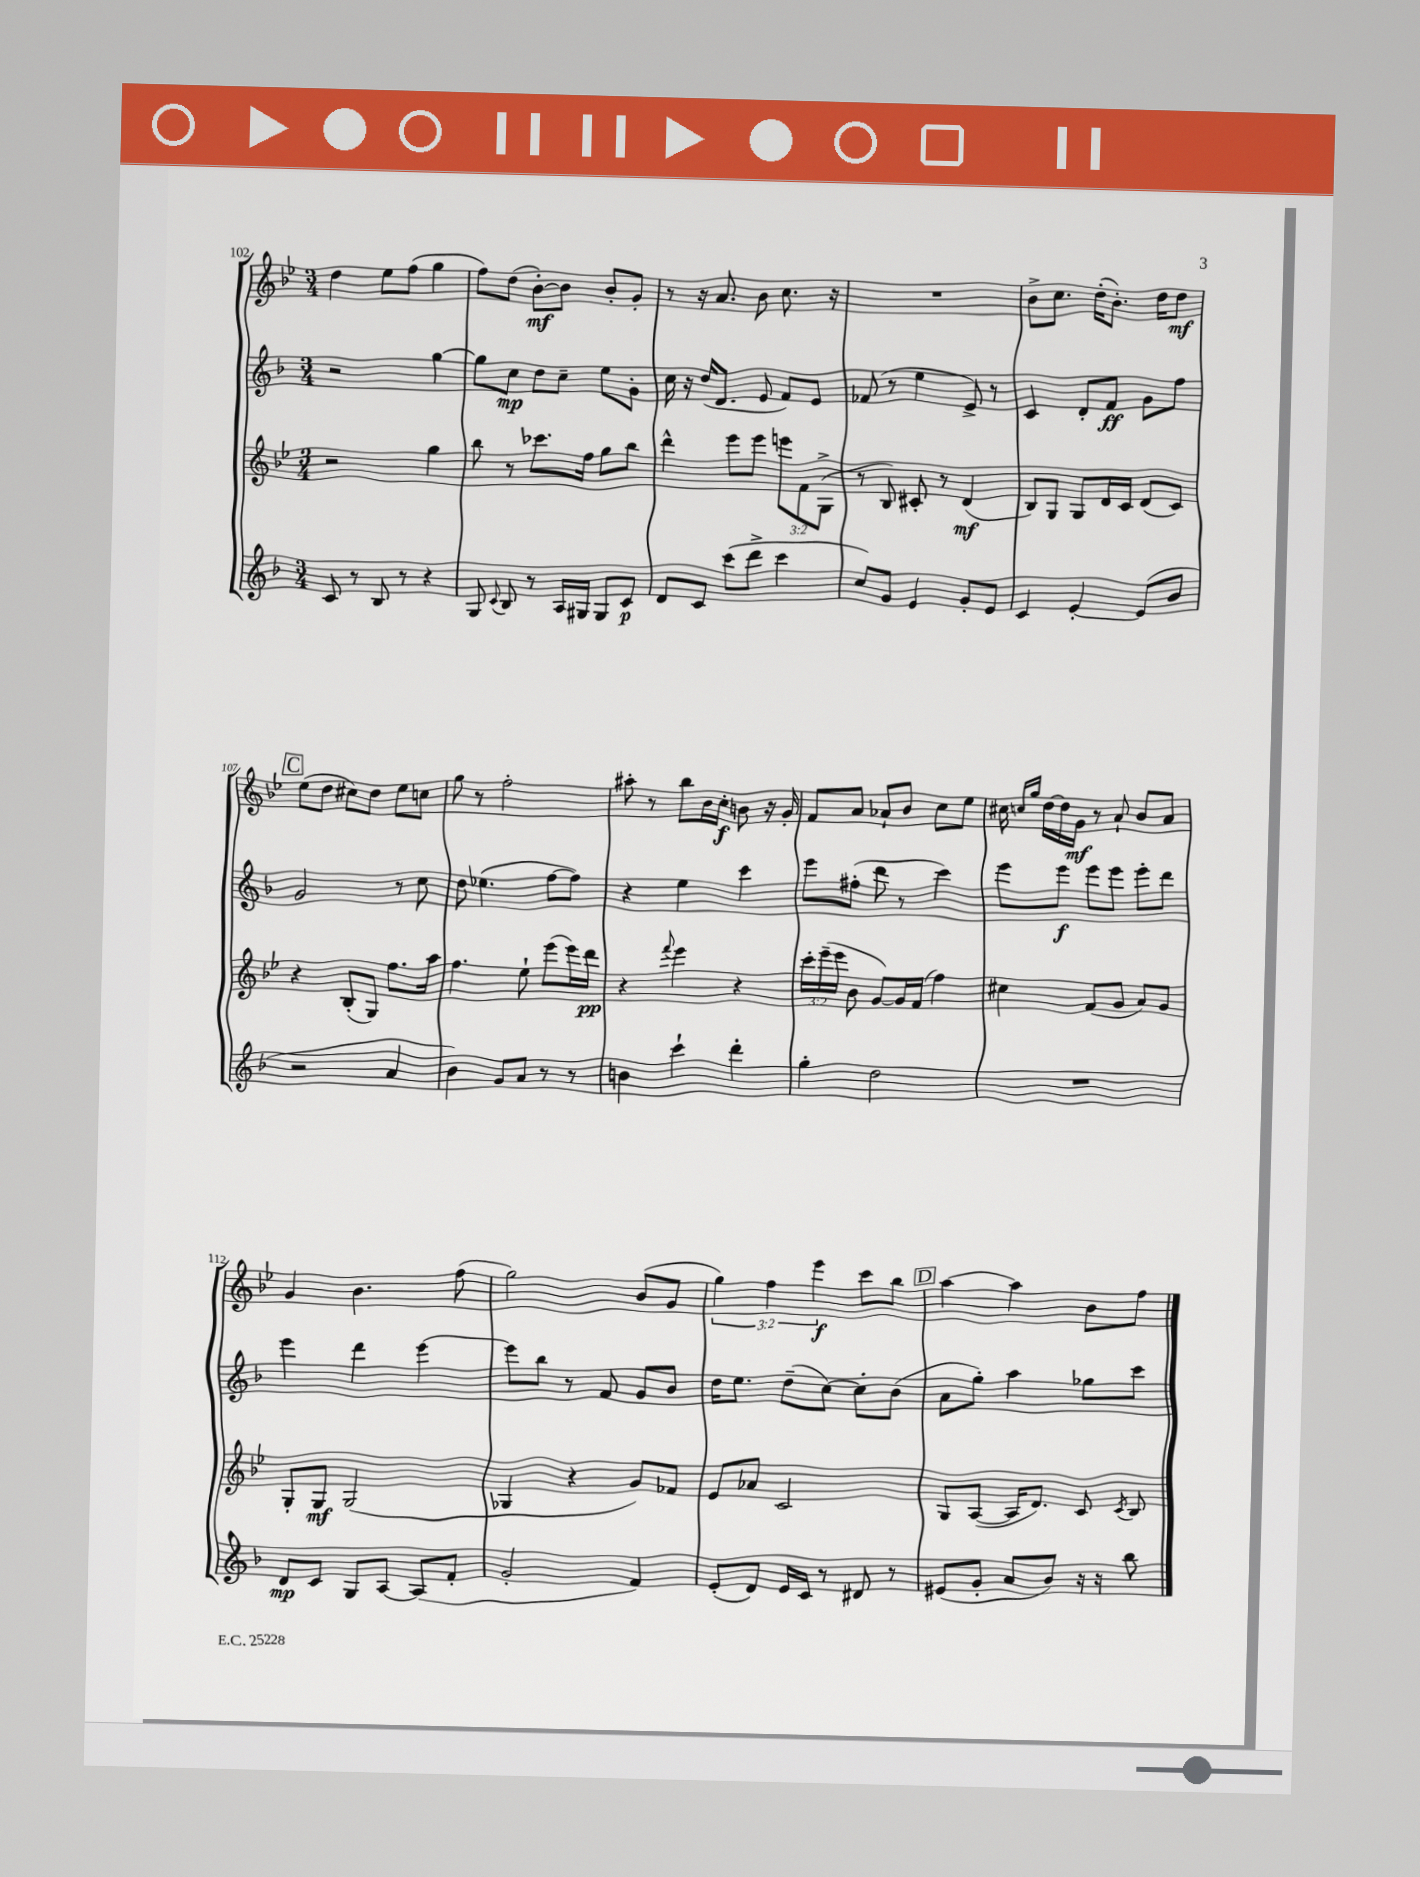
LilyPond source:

<<
\new StaffGroup <<
\new Staff = "s0" {
    \clef treble \key bes \major \numericTimeSignature \time 3/4 \override Staff.TupletNumber.text = #tuplet-number::calc-fraction-text
    \autoBeamOff d''4 ees''8[ f''8]( g''4 |
    f''8[) d''8]( bes'8[~-.\mf) bes'8] bes'8[-. g'8]-. |
    r8 r16 a'8. bes'8 c''8. r16 |
    R2. |
    bes'8[-> c''8.] d''16[-.( bes'8.]-.) d''16[ d''8]\mf |
    \mark \markup { \box "C" } ees''8[( d''8] cis''8[) d''8] ees''8[ c''8] |
    g''8 r8 f''2-. |
    ais''8-. r8 bes''8[ bes'16 c''16]-.\f b'8 r16 g'16-. |
    f'8[ a'8] aes'8[-! bes'8] c''8[ ees''8] |
    cis''16 \grace { c''16[ g''16] } d''16[~ d''16 g'16]\mf r8 a'8-! bes'8[ a'8] |
    g'4 bes'4. f''8( |
    g''2) bes'8[( g'8] |
    \tuplet 3/2 { g''4) f''4 ees'''4\f } c'''8[ bes''8] |
    \mark \markup { \box "D" } a''4~ a''4 bes'8[ f''8] \bar "|." |
}
\new Staff = "s1" {
    \clef treble \key f \major \numericTimeSignature \time 3/4
    \autoBeamOff r2 g''4~ |
    g''8[ c''8]\mp d''8[ c''8]-- e''8[ g'8]-. |
    c''16 r16 d''16[( d'8.] e'8 f'8[) e'8] |
    fes'8( r8 e''4 e'8->) r8 |
    c'4 d'8[-. f'8]\ff g'8[ f''8] |
    \mark \markup { \box "C" } g'2 r8 c''8 |
    d''8 ees''4.( f''8[~ f''8]) |
    r4 e''4 c'''4 |
    e'''8[ fis''8]-.( d'''8 r8 c'''4) |
    e'''8[ e'''8]\f e'''8[ e'''8] e'''8[-. d'''8] |
    e'''4 d'''4 e'''4~ |
    e'''8[ bes''8] r8 f'8 g'8[ bes'8] |
    d''16[ e''8.] d''8[--( c''8]~) c''8[-. bes'8]( |
    \mark \markup { \box "D" } a'8[ g''8]-.) a''4 ges''8[ c'''8] \bar "|." |
}
\new Staff = "s2" {
    \clef treble \key bes \major \numericTimeSignature \time 3/4 \override Staff.TupletNumber.text = #tuplet-number::calc-fraction-text
    \autoBeamOff r2 g''4 |
    bes''8 r8 ces'''8.[ f''16] g''8[ bes''8] |
    d'''4-^ ees'''8[ ees'''8] \tuplet 3/2 { e'''8[ f'8 g8]->( } |
    r8 bes8) cis'8-. r8 d'4\mf( |
    bes8[) g8] g8[ d'16 c'16] d'8[( c'8]) |
    \mark \markup { \box "C" } r4 bes8[-.( g8]) f''8.[ a''16] |
    f''4. ees''8-! ees'''8[( ees'''16) d'''16]\pp |
    r4 \appoggiatura { f'''8 } ees'''4 r4 |
    \tuplet 3/2 { c'''16[-. ees'''16--( ees'''16] } bes'8 g'8[~) g'16 f'16]( f''4) |
    cis''4 f'8[( g'8] a'8[) g'8] |
    g8[-. g8]\mf g2( |
    ges4 r4 g'8[) fes'8] |
    ees'8[ aes'8] c'2 |
    \mark \markup { \box "D" } g8[ a8]~( a16[ d'8.]) c'8 \acciaccatura { c'8 } bes8 \bar "|." |
}
\new Staff = "s3" {
    \clef treble \key f \major \numericTimeSignature \time 3/4
    \autoBeamOff c'8 r8 bes8 r8 r4 |
    g8 \appoggiatura { c'8 } bes8 r8 a16[ gis16] gis8[ c'8]\p |
    d'8[ c'8] c'''8[( d'''8]-> c'''4 |
    c''8[) g'8] e'4 g'8[-. e'8] |
    c'4 e'4~-. e'8[( bes'8] |
    \mark \markup { \box "C" } r2 a'4 |
    bes'4) g'8[ a'8] r8 r8 |
    b'4 c'''4-! d'''4-. |
    g''4-. d''2 |
    R2. |
    d'8[\mp c'8] g8[ a8]~ a8[( f'8]-. |
    g'2-. f'4) |
    e'8[-.( d'8]) e'16[ c'16] r8 dis'8 r8 |
    \mark \markup { \box "D" } eis'8[( g'8]-. a'8[ bes'8]) r16 r16 bes''8 \bar "|." |
}
>>
>>
\layout { \context { \Score currentBarNumber = #102 } }
